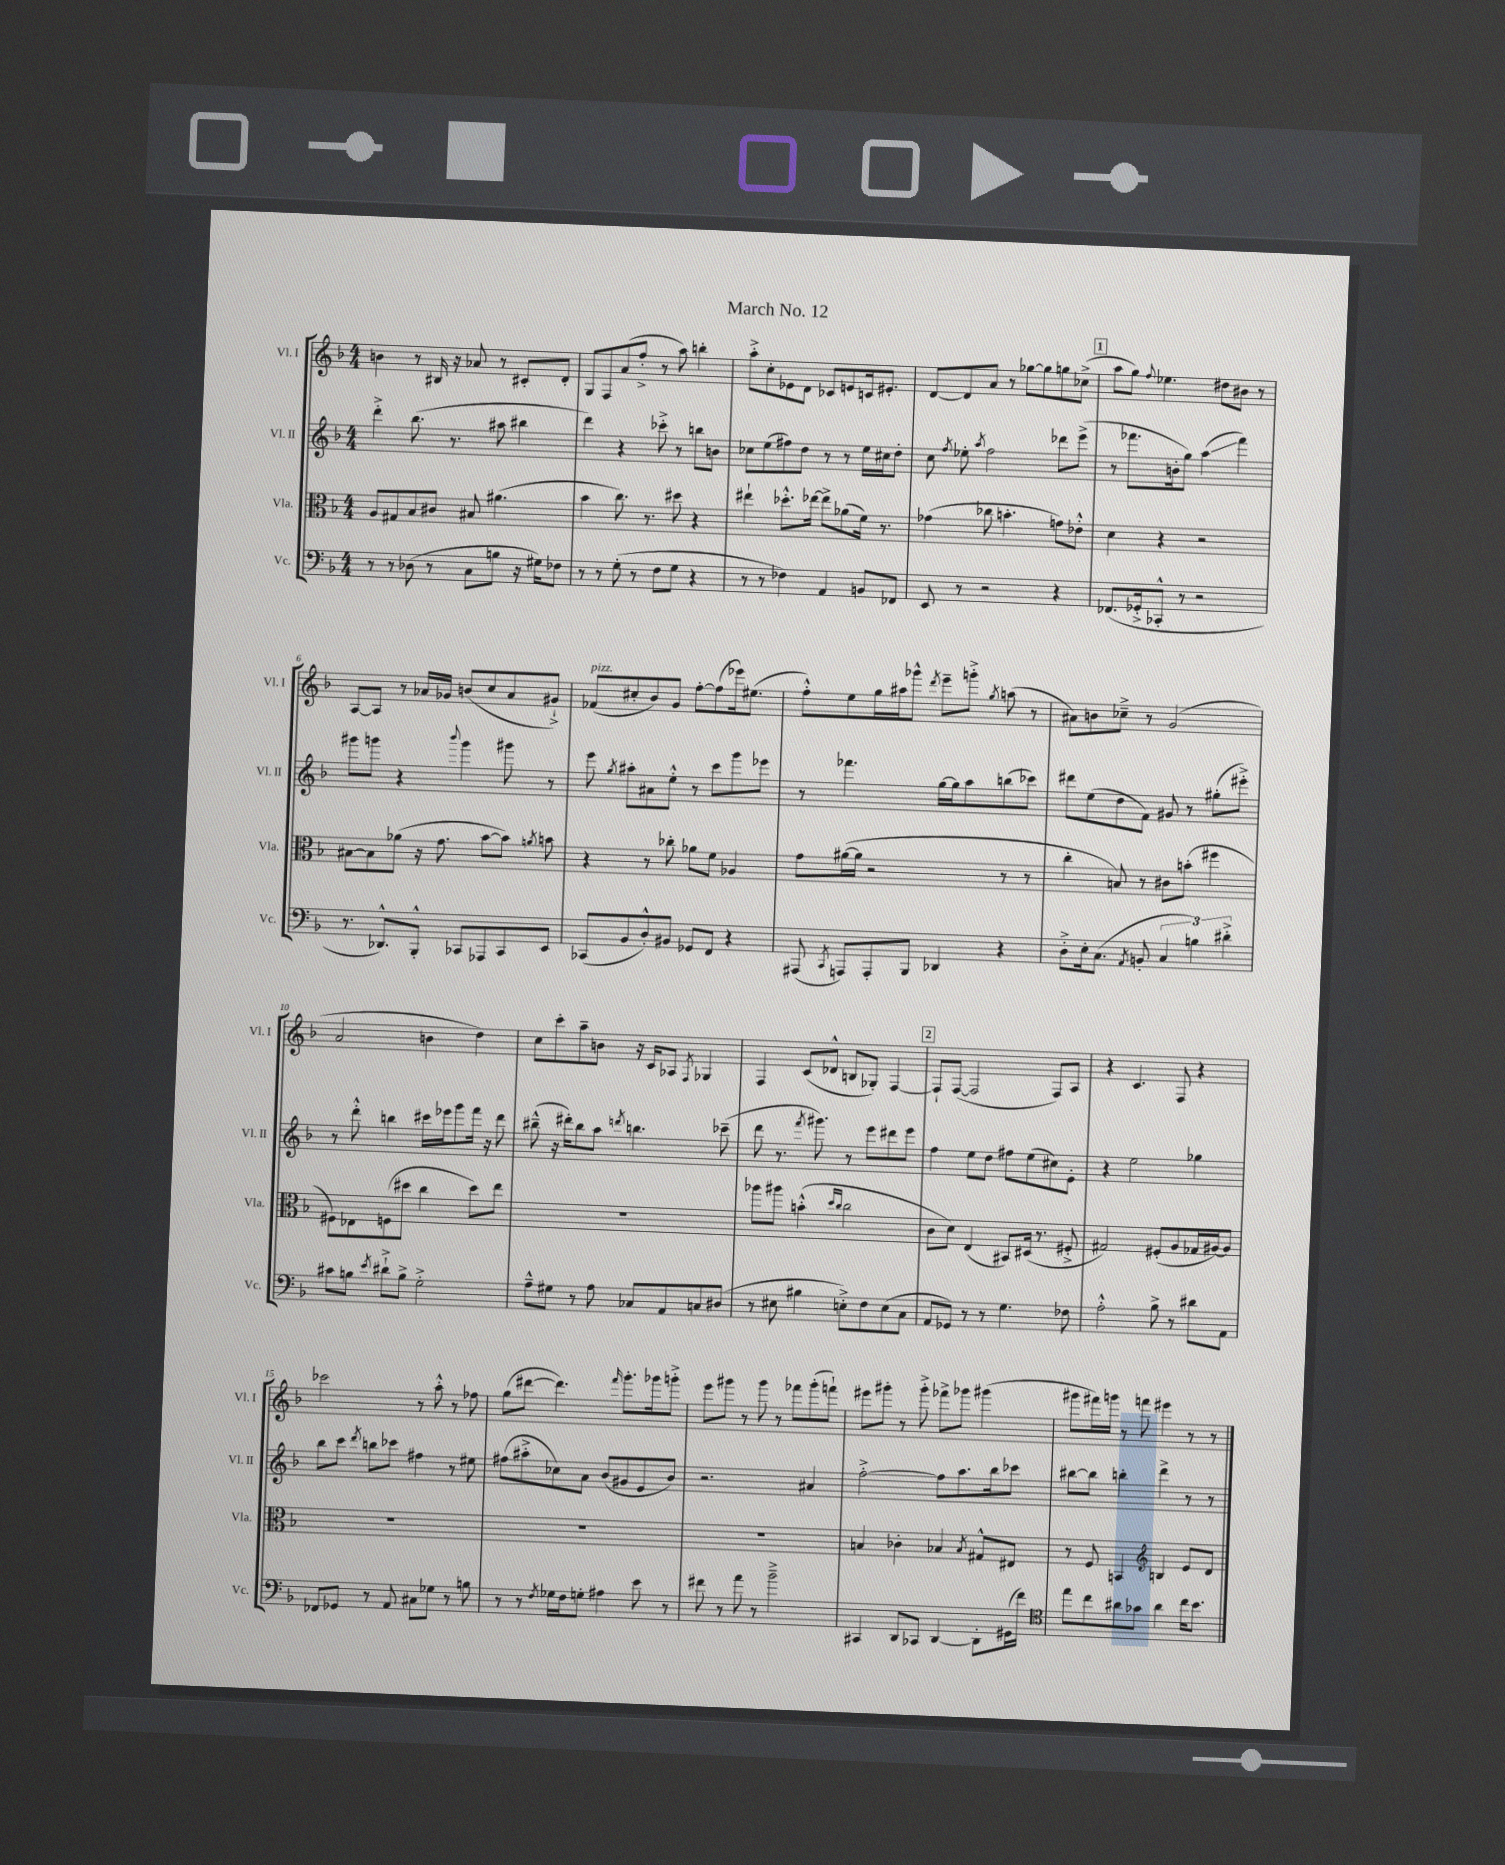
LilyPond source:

\header { title = "March No. 12" }
<<
\new StaffGroup <<
\new Staff = "s0" \with { instrumentName = "Vl. I" shortInstrumentName = "Vl. I" } {
    \clef treble \key f \major \numericTimeSignature \time 4/4
    \autoBeamOff b'4 r8 bis16 r16 aes'8 r8 cis'8[-. d'8]-. |
    g8[ f8 a'8( f''8]-.-> r8 a''8) b''4-. |
    a''8[-.-> c''8-. ees'8 d'8] ces'8[ e'8 c'16 eis'8.]-. |
    d'8[~ d'8 a'8] r8 ges''8[~ ges''8 g''8 ces''8]->( |
    \mark \markup { \box "1" } a''8[ g''8]) \appoggiatura { f''8 } ees''4. dis''8[ bis'8] r8 |
    a8[~ a8] r8 aes'16[ ges'16] b'8[( c''8 aes'8 gis'8]-!->) |
    fes'8[^\markup { \italic "pizz." }( cis''8-. bes'8) g'8] f''8[~-. f''8( ees'''16) eis''8.]( |
    f''8[-.-^) e''8 g''16 ais''16 ges'''8]-^ \acciaccatura { d'''8 } e'''8[-- g'''8]-.-> \acciaccatura { g''8 } a''8( r8 |
    ais'8[) b'8 ces''8]---> r8 g'2( |
    a'2 b'4 d''4) |
    c''8[ c'''8-. a''8-- b'8] r16 c'16[ aes8] \acciaccatura { f8 } ges4 |
    f4 c'8[( des'8]-^ b8[ ges8]-.) f4~ |
    \mark \markup { \box "2" } f8[-! f8]~( f2 f8[) a8] |
    r4 c'4. f8 r4 |
    ces'''2 r8 a''8-.-^ r8 fes''8 |
    g''8[( dis'''8]~ dis'''4.) \grace { f'''16 } g'''8.[-. ges'''16 g'''8]-.-> |
    e'''8[ gis'''8] r8 gis'''8 r8 fes'''8[ gis'''8-.( f'''8]-!) |
    eis'''8[ gis'''8]-. r8 gis'''8-.-> fes'''8[-> ges'''8] gis'''4( |
    gis'''8[ fis'''16) g'''16] r8 f'''8 eis'''4 r8 r8 \bar "|." |
}
\new Staff = "s1" \with { instrumentName = "Vl. II" shortInstrumentName = "Vl. II" } {
    \clef treble \key f \major \numericTimeSignature \time 4/4
    \autoBeamOff d'''4-.-> bes''8.( r8. ais''8 bis''4 |
    d'''4) r4 ces'''8-.-> r8 b''8[ b'8] |
    ces''8[ e''8( fis''8) d''8] r8 r8 e''16[ cis''16 d''8]-. |
    c''8 \acciaccatura { f''8 } ees''8-. \acciaccatura { a''8 } f''2 des'''8[ e'''8]->( |
    \mark \markup { \box "1" } r8 fes'''8.[ b'16-. g''8]) a''4\glissando( fes'''4) |
    gis'''8[ g'''8] r4 \appoggiatura { bes'''8 } g'''4 gis'''8 r8 |
    e'''8 \acciaccatura { g''8 } ais''8[-. ais'8 e''8]-.-^ r8 c'''8[ g'''8 ees'''8] |
    r8 fes'''4. g''16[~ g''16 a''8 b''8( ces'''8]) |
    dis'''8[ e''8( d''8 f'8]) gis'8 r8 gis''8[-.( eis'''8]-.->) |
    r8 d'''8-.-^ b''4 cis'''16[ ees'''16 g'''8 f'''16] r16 d'''8 |
    bis''8---^( r16 dis'''16[-.) bis''8 a''8] \acciaccatura { d'''8 } b''4. ces'''8--( |
    d'''8 r8. \acciaccatura { f'''8 } gis'''8.) r8 e'''8[ dis'''8 e'''8] |
    \mark \markup { \box "2" } f''4 e''8[ d''8] fis''8[ e''8( cis''8) e'8]-. |
    r4 e''2 ges''4 |
    bes''8[ c'''8] \acciaccatura { d'''8 } b''8[ ces'''8] fis''4 r8 eis''8 |
    fis''8[( ais''8-.-> ces''8) a'8] bes'8[( gis'8 e'8 bes'8]) |
    r2. ais'4 |
    f''2~-.-> f''8[ a''8. bes''16 ces'''8] |
    bis''8[~ bis''8] b''4-. d'''4-> r8 r8 \bar "|." |
}
\new Staff = "s2" \with { instrumentName = "Vla." shortInstrumentName = "Vla." } {
    \clef alto \key f \major \numericTimeSignature \time 4/4
    \autoBeamOff a8[ gis8 bes8 cis'8] bis8 ais'4.( |
    bes'4 c''8.) r8. dis''8 r4 |
    eis''4-! des''8.[-.-^ ees''16]~ ees''8[-> aes'8( f'16]) r8. |
    ges'4( ces''8 b'4.-. g'8[) ees'8]-.-^ |
    \mark \markup { \box "1" } d'4 r4 r2 |
    bis8[~ bis8 aes'8]( r16 g'8. bes'8[~ bes'8]) \acciaccatura { a'8 } b'8 |
    r4 r8 ces''8-. aes'8[ f'8] aes4 |
    g'8[ ais'16~( ais'16] r2 r8 r8 |
    c''4-. b8) r8 cis'8[ b'8]-.( fis''4 |
    fis8[) ees8 f8( dis''8] c''4 dis''8[) e''8] |
    R1 |
    aes''8[ ais''8] b'4-.-^( \grace { d''16[ c''16] } c''2 |
    \mark \markup { \box "2" } c'8[ d'8]) e4( bis,8[) dis16]( r8. fis8-.-> |
    gis2) fis8[-.( a8 ges16 ais16~) ais8] |
    R1 |
    R1 |
    R1 |
    b4 ces'4-. bes4 \acciaccatura { bes8 } gis8[-^ eis8] |
    r8 f8 b,4 \clef treble b4 e'8[ d'8] \bar "|." |
}
\new Staff = "s3" \with { instrumentName = "Vc." shortInstrumentName = "Vc." } {
    \clef bass \key f \major \numericTimeSignature \time 4/4
    \autoBeamOff r8 r8 des8( r8 c8[ b8] r16 gis16[) fes8] |
    r8 r8 g8-.( r8 f8[ g8] r4 |
    r8 r8 fes4) a,4 b,8[ fes,8] |
    e,8 r8 r2 r4 |
    \mark \markup { \box "1" } fes,8.[( ges,16-.-> ces,8]-.-^ r8 r2 |
    r8. des,8.[-^) bes,,8]-.-^ ces,8[ aes,,8 ces,8 e,8] |
    ces,8[( bes,8 d8-.-^) bis,8] ges,8[ f,8] r4 |
    ais,,8( \acciaccatura { c,8 } a,,8[) a,,8-. bes,,8] des,4 r4 |
    d8[-.-> e16-. c8.]( \acciaccatura { a,8 } b,8-. \tuplet 3/2 { c4 b4) dis'4-.-> } |
    cis'8[ b8] \acciaccatura { e'8 } dis'8[-!-> b8]-> g2-.-> |
    a8[---^ gis8] r8 a8 ces8[ a,8 c8 dis8]( |
    r8 eis8 bis4 e8[-.->) f8 e8( c8] |
    \mark \markup { \box "2" } a,8[ ges,8]) r8 r8 g4. fes8 |
    a2-.-^ bes8-> r8 dis'8[ a,8] |
    fes,8[ ges,8] r8 a,8 cis8[ ges8] r8 b8 |
    r8 r8 \acciaccatura { f8 } ges16[ f16 g8]-. ais4 e'8 r8 |
    fis'8 r8 a'8 r8 bes'2---> |
    cis,4 d,8[ ces,8] d,4~ d,8[-. gis,16( f'16]) |
    \clef tenor e''8[ c''8 ais'8 ges'8] ais'4 c''16[ bes'8.] \bar "|." |
}
>>
>>
